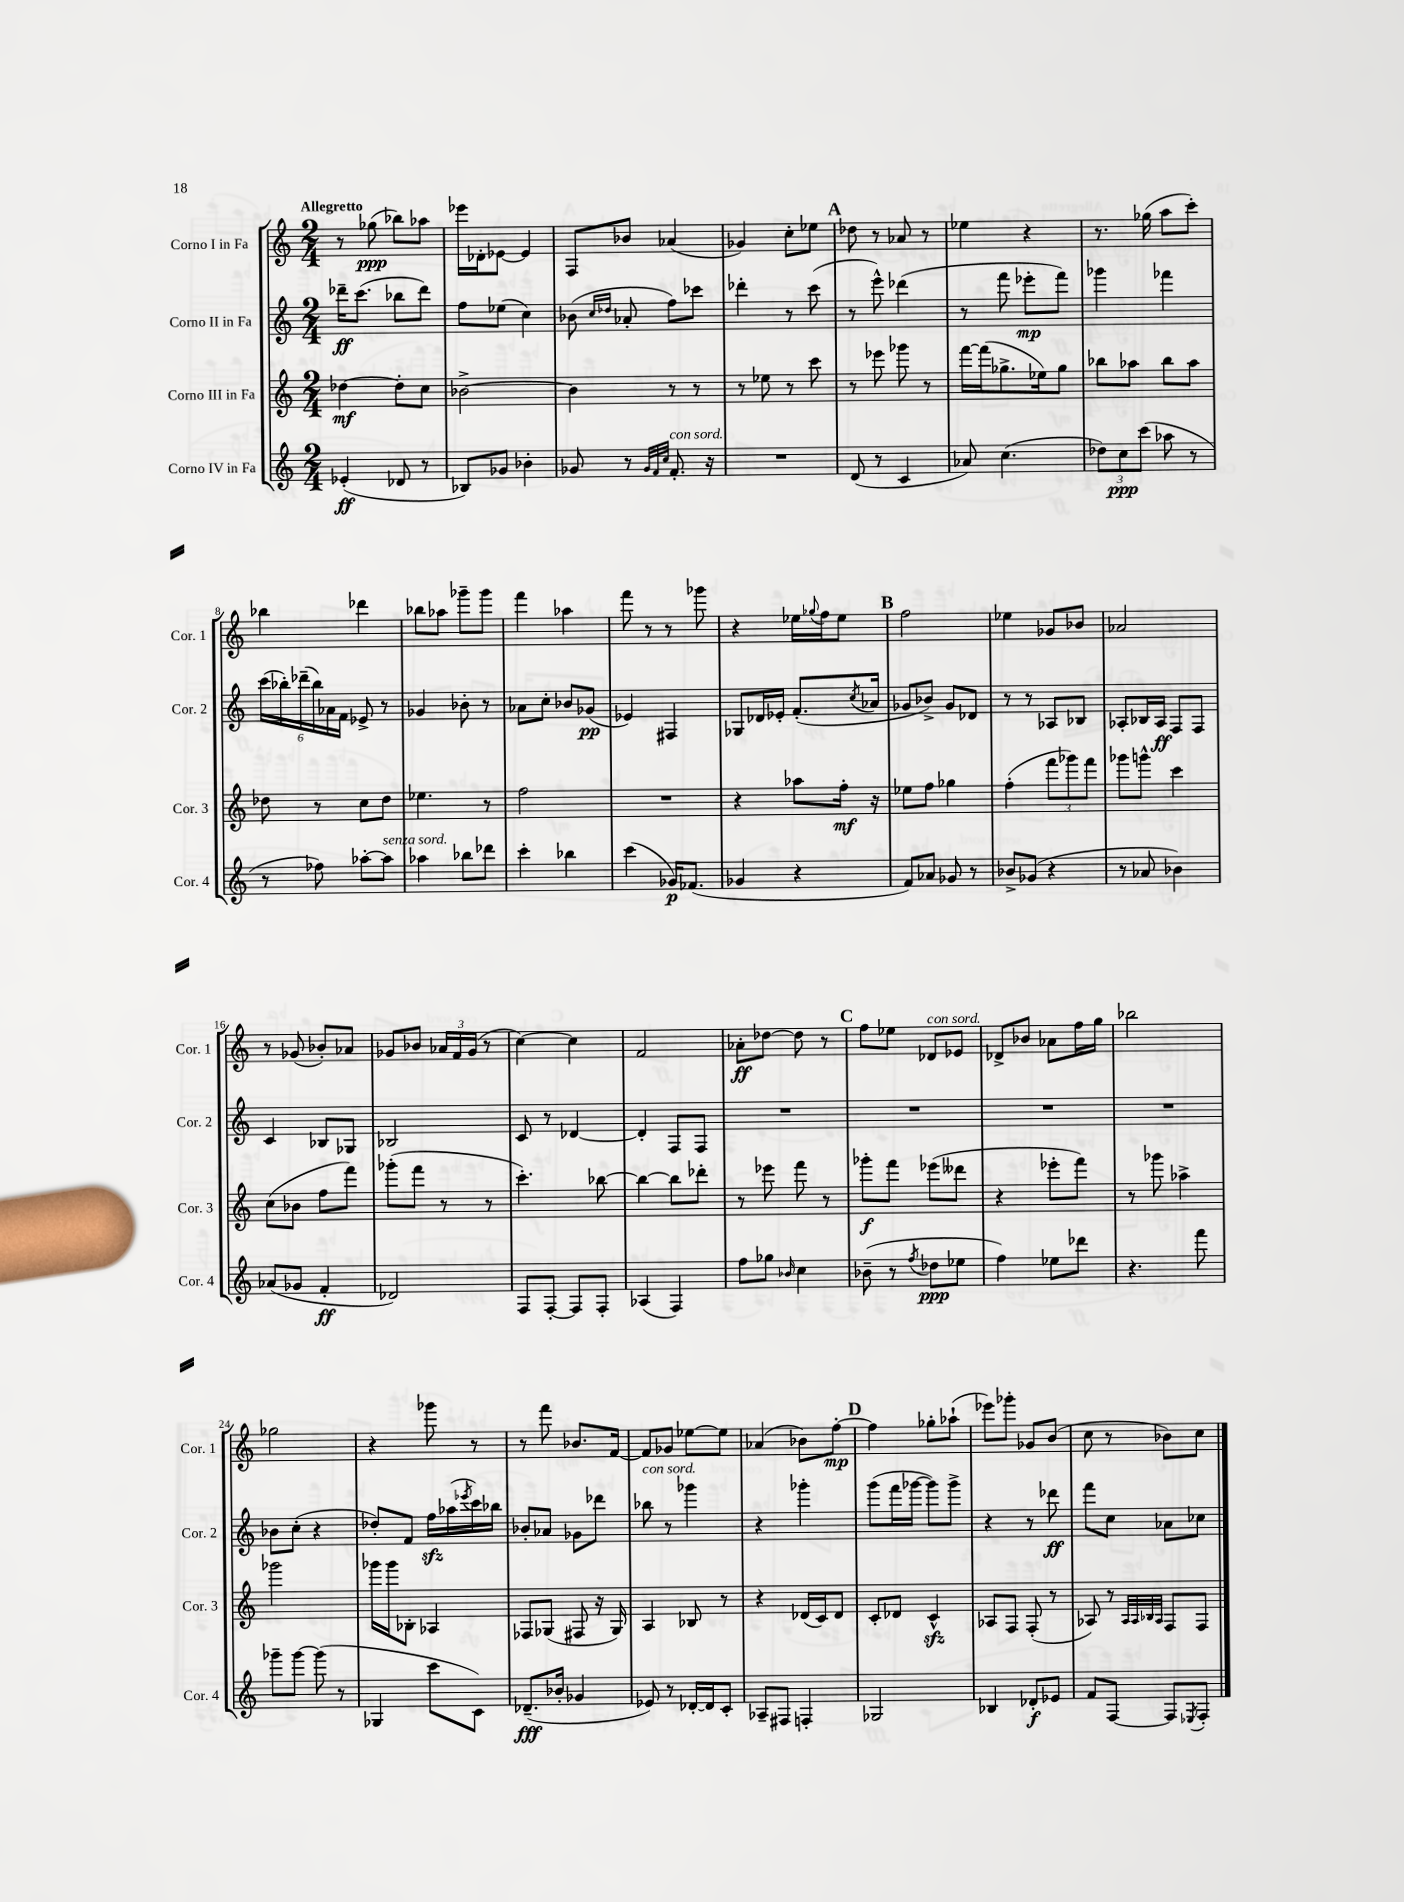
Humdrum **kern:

**kern	**kern	**kern	**kern
*staff4	*staff3	*staff2	*staff1
*clefG2	*clefG2	*clefG2	*clefG2
*k[]	*k[]	*k[]	*k[]
*M2/4	*M2/4	*M2/4	*M2/4
(4e-'	[4dd-	16ddd-~	8r
.	.	(8.ccc	.
.	.	.	(8gg-
8d-	8dd-']	8bb-	8bb-)
8r	8cc	8ddd-)	8aa-
=	=	=	=
8B-)	[2b-^	8ff	16eee-
.	.	.	16d-'
8g-	.	(8ee-	[8e-
4b-'	.	4cc)	4e-]
=	=	=	=
8g-	4b-]	(8b-	8F
.	.	16qqcc	.
.	.	16qqdd-	.
8r	.	8a-'	8b-
32qqg-	.	.	.
32qqf	.	.	.
32qqcc	.	.	.
8.f'	8r	8ff)	(4a-
.	8r	8ccc-	.
16r	.	.	.
=	=	=	=
2r	8r	4ddd-'	4g-)
.	8ee-	.	.
.	8r	8r	8cc'
.	8ccc	(8ccc	8ee-
=	=	=	=
(8d	8r	8r	8dd-
8r	8eee-	8eee^^)	8r
4c	8ggg-	(4ddd-	8a-
.	8r	.	8r
=	=	=	=
8a-)	[16fff	8r	4ee-
.	(16fff]	.	.
(4.cc	8.gg-^	8fff	.
.	.	8eee-'	4r
.	16ee-)	.	.
.	8gg-	8fff)	.
=	=	=	=
12dd-)	8bb-	4ggg-	8.r
12cc	.	.	.
.	8aa-	.	.
(12ccc	.	.	.
.	.	.	(16gg-
8aa-	8bb-	4fff-	8aa
8r	8aa-	.	8ccc')
=	=	=	=
8r	8dd-	(24ccc	4bb-
.	.	24bb-')	.
.	.	(24ddd-~	.
8ff-)	8r	24bb-)	.
.	.	24a-	.
.	.	24f	.
[8aa-'	8cc	8e-^	4ddd-
8aa-]	8dd-	8r	.
=	=	=	=
4aa-	4.ee-	4g-	8bb-
.	.	.	8aa-
8bb-	.	8b-'	8ggg-~
8ddd-	8r	8r	8ggg-
=	=	=	=
4ccc'	2ff	8a-	4fff
.	.	8cc'	.
4bb-	.	8b-	4aa-
.	.	(8g-	.
=	=	=	=
(4ccc	2r	4e-)	8fff
.	.	.	8r
16g-)	.	4F#	8r
(8.f-	.	.	.
.	.	.	8ggg-
=	=	=	=
4g-	4r	8G-	4r
.	.	16d-	.
.	.	16e-'	.
4r	8aa-	(8.f'	16ee-
.	.	.	8qqgg-
.	.	.	16ff
.	16ff'	.	8ee-
.	.	8qcc	.
.	16r	16a-	.
=	=	=	=
8f)	8ee-	8g-	2ff
8a-	8ff	8b-^)	.
8g-	4gg-	8g-	.
8r	.	8d-	.
=	=	=	=
8b-^	(4ff'	8r	4ee-
(8g-	.	8r	.
4r	12fff	8A-	8g-
.	12ggg-)	.	.
.	.	8B-	8b-
.	12fff	.	.
=	=	=	=
8r	8ggg-	8A-'	2a-
8a-	8ggg^^	16B-	.
.	.	16A-	.
4b-)	4ccc	8F	.
.	.	8F	.
=	=	=	=
(8a-	(8cc	4c	8r
8g-	8b-	.	(8g-
4f'	8ff	8B-	8b-')
.	8fff)	8G-	8a-
=	=	=	=
2d-)	(8ggg-'	2B-	8g-
.	8fff	.	8b-
.	8r	.	24a-
.	.	.	24f
.	.	.	(24g-
.	8r	.	8r
=	=	=	=
8F	4.ccc')	8c	[4cc)
[8F'	.	8r	.
8F]	.	[4d-	4cc]
8F'	[8bb-	.	.
=	=	=	=
(4A-	4bb-_	4d-']	2f
4F)	8bb-]	8F	.
.	8ddd-'	8F	.
=	=	=	=
8ff	8r	2r	8a-'
8gg-	8eee-	.	[8dd-
16qqb-	.	.	.
4cc	8fff	.	8dd-]
.	8r	.	8r
=	=	=	=
(8b-~	8ggg-'	2r	8ff
8r	8fff	.	8ee-
8qff	.	.	.
8dd-	(8eee-	.	8d-
8ee-	8ddd--	.	8e-
=	=	=	=
4ff)	4r	2r	8d-^
.	.	.	8b-
8ee-	8eee-'	.	8a-
8ddd-	8fff)	.	16ff
.	.	.	16gg
=	=	=	=
4.r	8r	2r	2bb-
.	8ggg-	.	.
.	4aa-^	.	.
8fff	.	.	.
=	=	=	=
8ggg-~	2ggg-	8b-	2gg-
[8ggg-	.	(8cc'	.
(8ggg-]	.	4r	.
8r	.	.	.
=	=	=	=
4G-	16ggg-	8dd-')	4r
.	16ggg-	.	.
.	8B-'	8f	.
8ccc	4A-	16ff	8ggg-
.	.	(16aa-	.
.	.	8qeee-	.
8c)	.	16ccc)	8r
.	.	16bb-	.
=	=	=	=
(8.d-~	8F-	8b-'	8r
.	(8G-	8a-	8fff
16b-'	.	.	.
4g-	8F#	8g-	8.b-
.	16r	8ddd-	.
.	16G-)	.	[16f
=	=	=	=
8e-)	4A	8bb-	8f]
8r	.	8r	8g-
[16d-'	8B-	4ggg-	[8ee-
16d-]	.	.	.
8c'	8r	.	8ee-]
=	=	=	=
8A-~	4r	4r	(4a-
8F#	.	.	.
4F'	(16d-	4ggg-'	8b-)
.	16c)	.	.
.	8d-	.	[8ff'
=	=	=	=
2G-	8c'	(8ggg	4ff]
.	8d-	16fff	.
.	.	[16ggg-	.
.	4c^^	8ggg-])	8gg-'
.	.	8ggg-^	(8aa-`
=	=	=	=
4B-	8A-	4r	8eee-)
.	8F	.	8ggg-'
8d-'	(8F'	8r	8g-
8e-	8r	8ddd-	(8b
=	=	=	=
8f	8A-)	8fff	8cc
[8F	8r	8cc	8r
.	32qqA-	.	.
.	32qqA-	.	.
.	32qqB-	.	.
.	32qqA-	.	.
8F]	8F	8a-	8b-)
8qE-	.	.	.
8F'	8F	8cc-	8cc
==	==	==	==
*-	*-	*-	*-
